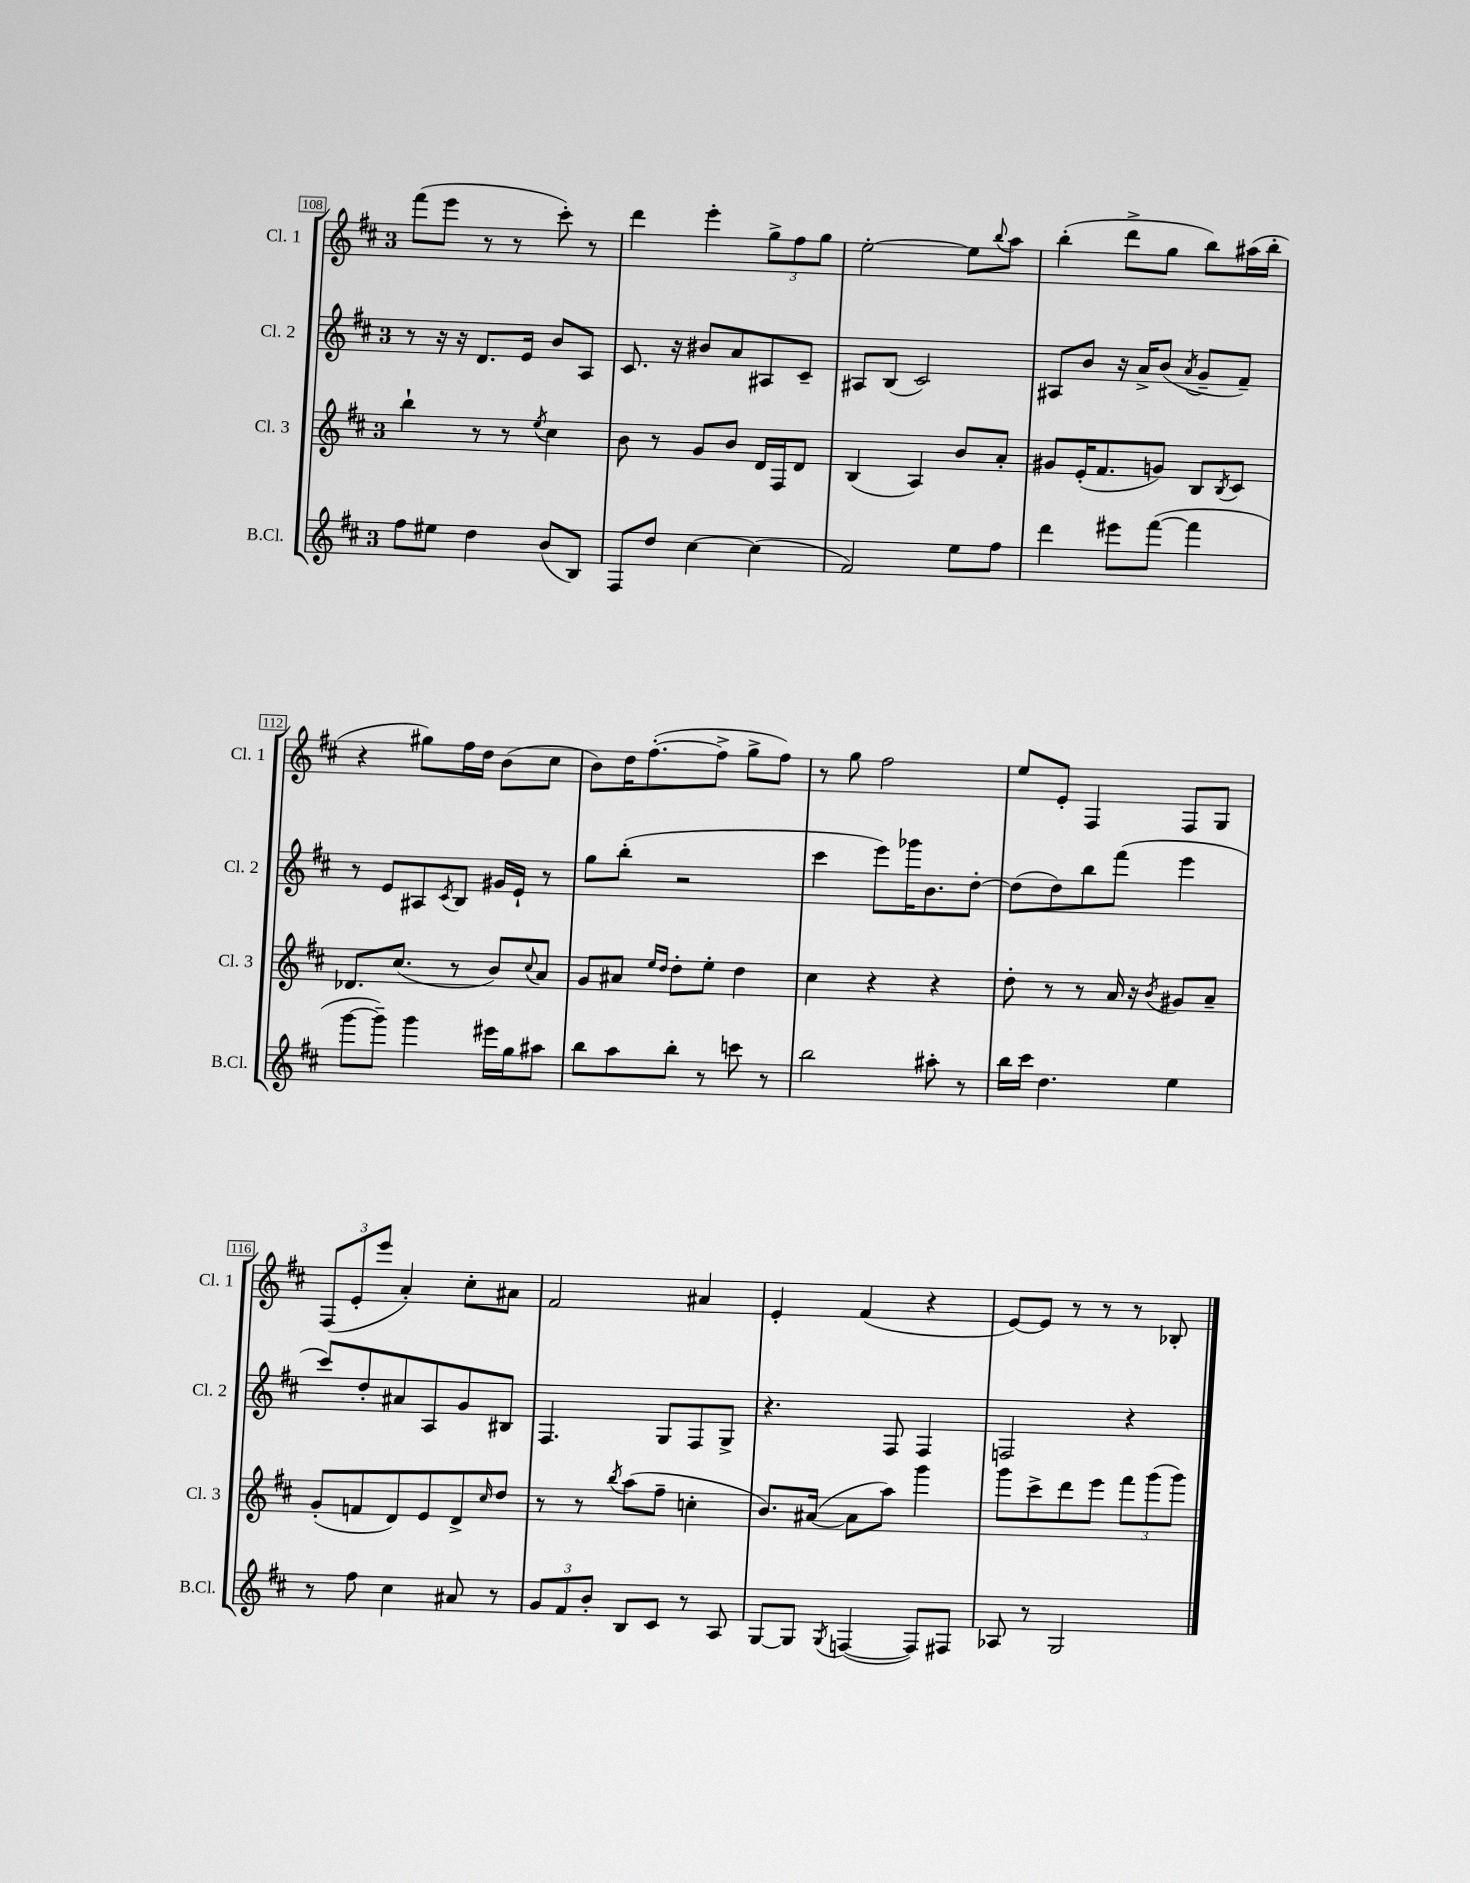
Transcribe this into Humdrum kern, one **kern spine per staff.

**kern	**kern	**kern	**kern
*staff4	*staff3	*staff2	*staff1
*clefG2	*clefG2	*clefG2	*clefG2
*k[f#c#]	*k[f#c#]	*k[f#c#]	*k[f#c#]
*M3/4	*M3/4	*M3/4	*M3/4
8ff#	4bb`	8r	(8fff#
8ee#	.	16r	8eee
.	.	16r	.
4dd	8r	8.d	8r
.	8r	.	8r
.	.	16e	.
.	8qee	.	.
(8b	4cc#	8b	8ccc#')
8B)	.	8A	8r
=	=	=	=
8F#	8b	8.c#	4ddd
8dd	8r	.	.
.	.	16r	.
[4cc#	8g	8b#	4eee'
.	8b	8a	.
(4cc#]	16d	8A#	12gg^
.	16F#	.	.
.	.	.	12ff#
.	8d	8c#~	.
.	.	.	12gg
=	=	=	=
2f#)	(4B	8A#	[2ee'
.	.	(8B	.
.	4A)	2c#)	.
8ee	8b	.	8ee]
.	.	.	8qqbb
8ff#	8a'	.	8aa
=	=	=	=
4ddd	8g#	8A#	(4bb'
.	(16e'	8b	.
.	8.f#	.	.
8eee#	.	16r	8ddd^
.	.	16a^	.
([8fff#	8g)	(8b	8gg
.	.	8qa	.
4fff#]	8B	8g~	8bb)
.	8qB	.	.
.	8c#	8f#~)	(16aa#
.	.	.	16bb'
=	=	=	=
[8ggg	8.d-	8r	4r
8ggg~])	.	8e	.
.	(8.cc#	.	.
4ggg	.	8A#	8gg#)
.	.	8qc#	.
.	8r	8B	16ff#
.	.	.	16dd
16eee#	8b)	16g#	(8b
16gg	.	16e`	.
.	8qqcc#	.	.
8aa#	8a	8r	8cc#
=	=	=	=
8bb	8g	8gg	8b)
8aa	8a#	(8bb'	16dd
.	.	.	([8.ff#'
.	16qqee	.	.
.	16qqdd	.	.
8bb'	8dd'	2r	.
8r	8ee'	.	8ff#^]
8ccc	4dd	.	8gg^
8r	.	.	8ff#)
=	=	=	=
2bb	4cc#	4ccc#	8r
.	.	.	8gg
.	4r	8eee)	2ff#
.	.	16ggg-	.
.	.	8.b	.
8aa#'	4r	.	.
8r	.	[8dd'	.
=	=	=	=
16bb	8dd'	(8dd]	8ee
16ccc#	.	.	.
4.dd	8r	8dd)	8e'
.	8r	8bb	4F#
.	16a	(8fff#	.
.	16r	.	.
.	8qb	.	.
4ee	8g#	4eee	8F#
.	8a~	.	8G
=	=	=	=
8r	(8g'	8ccc#)	(12F#
.	.	.	12e'
8ff#	8f	8dd'	.
.	.	.	12eee
4cc#	8d)	8a#	4a')
.	8e	8A	.
8a#	8d^	8g	8cc#'
.	16qqcc#	.	.
8r	8dd	8B#	8a#
=	=	=	=
12g	8r	4.F#	2f#
12f#	.	.	.
.	8r	.	.
12b'	.	.	.
.	8qbb	.	.
8B	(8aa	.	.
8c#	8ff#~	8G	.
8r	4cc'	8F#	4a#
8A	.	8G^	.
=	=	=	=
[8G	8.b)	4.r	4e'
8G]	.	.	.
.	([16a#	.	.
8qG	.	.	.
([4F	8a#]	.	(4f#
.	8aa)	8F#	.
8F])	4ggg	4F#	4r
8F#	.	.	.
=	=	=	=
8A-	8ggg	2F	[8e)
8r	8ccc#^	.	8e]
2G	8ddd	.	8r
.	8eee	.	8r
.	12fff#	4r	8r
.	(12ggg	.	.
.	.	.	8B-'
.	12ggg)	.	.
==	==	==	==
*-	*-	*-	*-
